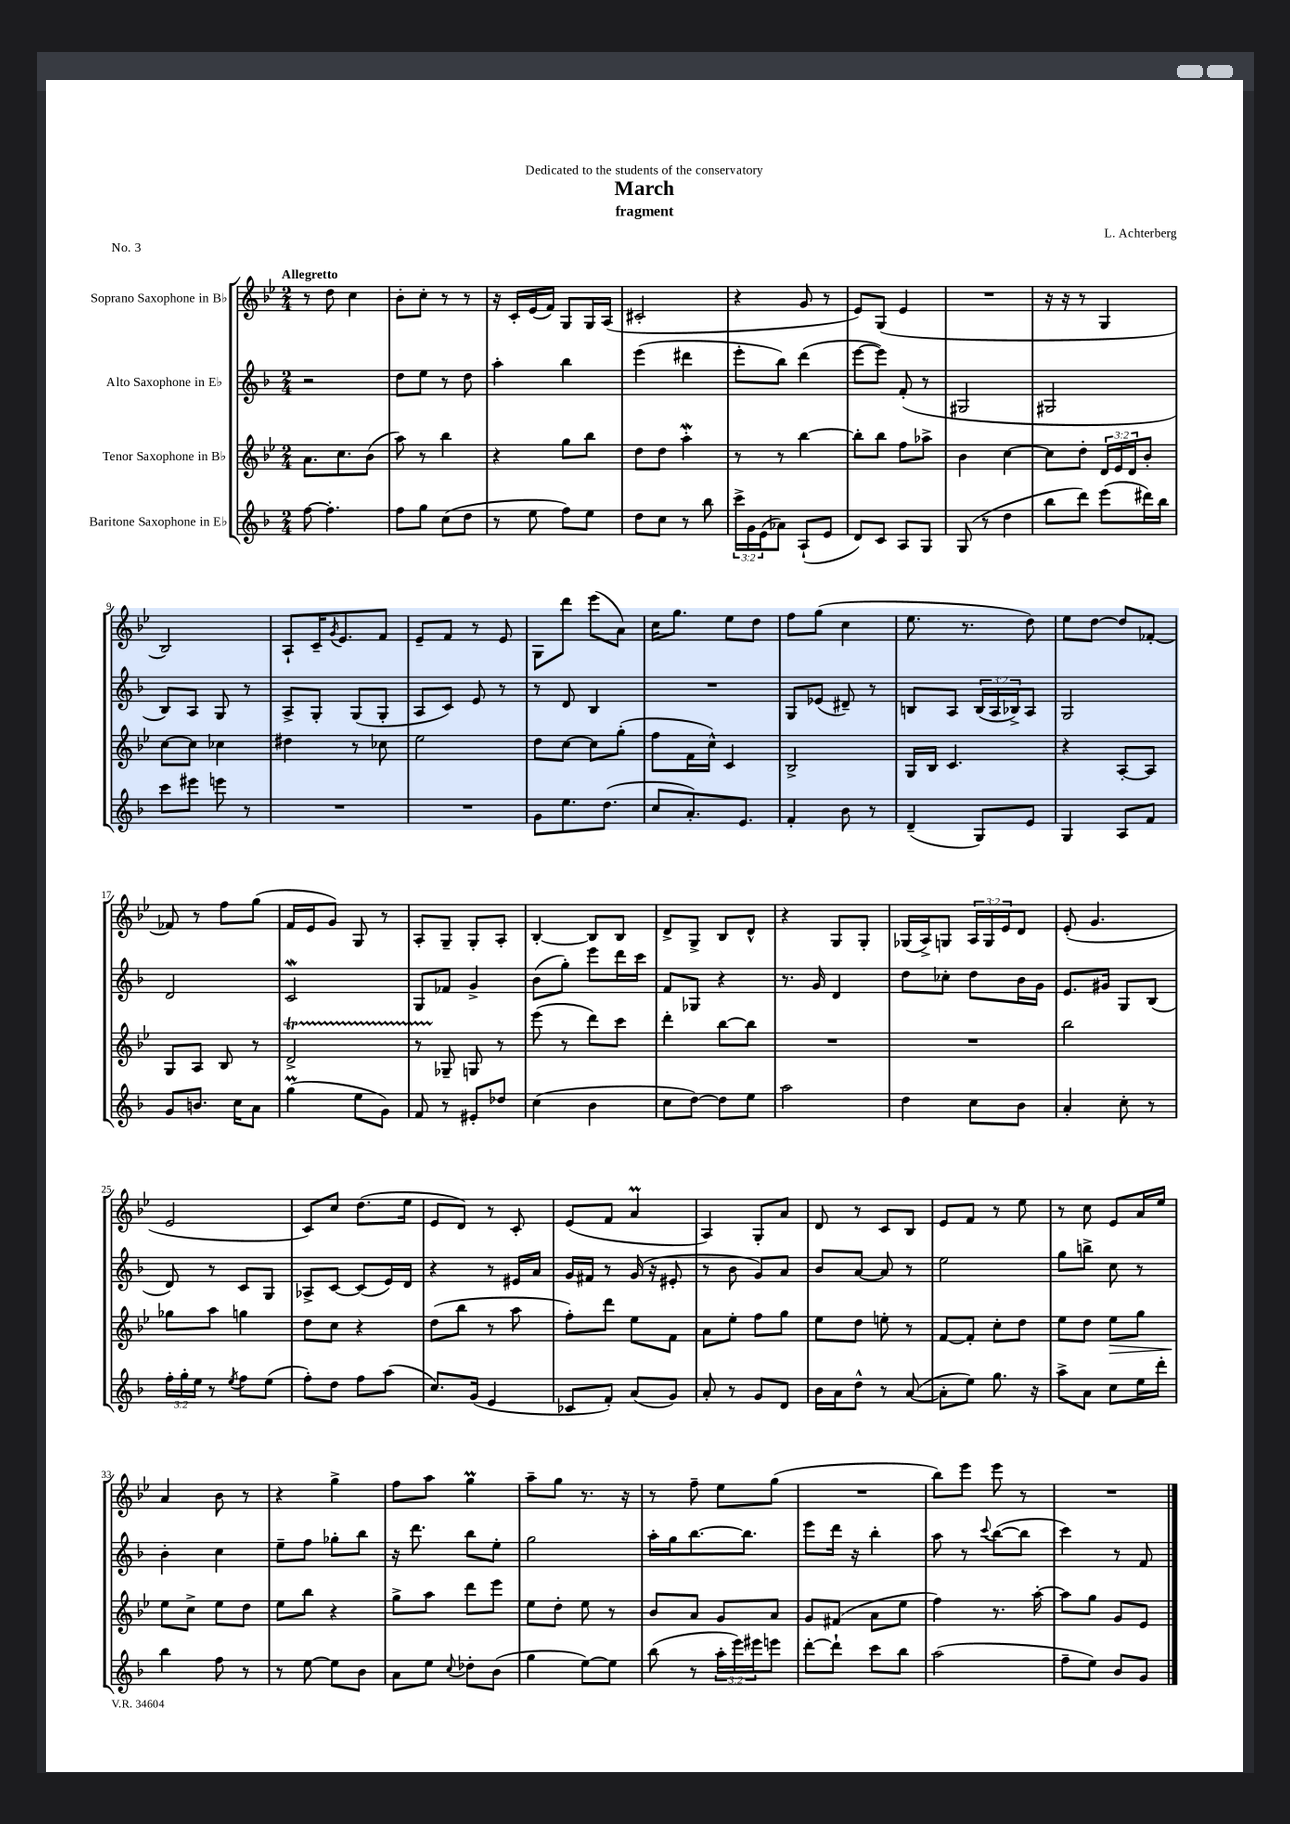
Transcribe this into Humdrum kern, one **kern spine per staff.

**kern	**kern	**kern	**kern
*staff4	*staff3	*staff2	*staff1
*clefG2	*clefG2	*clefG2	*clefG2
*k[b-]	*k[b-e-]	*k[b-]	*k[b-e-]
*M2/4	*M2/4	*M2/4	*M2/4
[8ff\	8.a\L	2r	8r
4.ff'\]	.	.	8dd\
.	8.cc\	.	.
.	.	.	4cc\
.	(8b-\J	.	.
=	=	=	=
8ff\L	8aa\)	8dd\L	8b-'\L
8gg\J	8r	8ee\J	8cc'\J
(8cc\L	4bb-\	8r	8r
8dd\J	.	8dd\	8r
=	=	=	=
8r	4r	4aa'\	16r
.	.	.	16c'/LL
8ee\	.	.	(16e-/
.	.	.	16f/JJ)
8ff\L)	8gg\L	4bb-\	8G/L
8ee\J	8bb-\J	.	16G/L
.	.	.	(16A/JJ
=	=	=	=
8dd\L	8dd\L	(4eee\	2c#'/
8cc\J	8dd\J	.	.
8r	4aa'\	4ddd#\	.
8bb-\	.	.	.
=	=	=	=
24ccc^\LL	8r	8eee'\L	4r
24g\	.	.	.
(24e\J	.	.	.
8a-\J)	8r	8bb-\J)	.
(8A`/L	[4bb-\	(4ddd\	8g/
8e/J	.	.	8r
=	=	=	=
8d/L)	8bb-'\]L	[8eee\L	8e-/L)
8c/J	8bb-\J	8eee\]J)	(8G/J
8A/L	8ff\L	(8f'/	4e-/
8G/J	8aa-^\J	8r	.
=	=	=	=
(8G/	4b-\	2G#/	2r
8r	.	.	.
4dd\	[4cc\	.	.
=	=	=	=
8bb-\L	8cc\]L	2G#/	16r
.	.	.	16r
8ddd\J)	8dd'\J	.	8r
(8eee\L	24d/LL	.	4G/
.	24e-/	.	.
.	24d/J	.	.
16ddd#\L)	8b-'/J	.	.
16bb-\JJ	.	.	.
=	=	=	=
8ccc\L	[8cc\L	8B-/L)	2B-/)
8eee#\J	8cc\]J	8A/J	.
8eee\	4cc-\	8G/	.
8r	.	8r	.
=	=	=	=
2r	4dd#\	8A^/L	8A`/L
.	.	8G'/J	16c~/K
.	.	.	8qg/
.	.	.	8.e-/
.	8r	(8G/L	.
.	8cc-\	8G'/J	8f/J
=	=	=	=
2r	2ee-\	8A/L	8e-~/L
.	.	8c/J)	8f/J
.	.	8e/	8r
.	.	8r	8e-/
=	=	=	=
8g\L	8dd\L	8r	8G\L
8.ee\	[8cc\J	8d/	8ddd\J
.	8cc\]L	4B-/	(8eee-\L
(8.dd\J	.	.	.
.	(8gg'\J	.	8a\J)
=	=	=	=
8cc/L	8ff\L	2r	16cc\LK
.	.	.	8.gg\J
8.a'/)	16f\L	.	.
.	16cc^^\JJ)	.	.
.	4c/	.	8ee-\L
8.e/J	.	.	.
.	.	.	8dd\J
=	=	=	=
4f'/	2B-^/	8G/L	8ff\L
.	.	(8e-/J	(8gg\J
8b-\	.	8d#~/)	4cc\
8r	.	8r	.
=	=	=	=
(4d~/	16G/LL	8B/L	8.ee-\
.	16B-/JJ	.	.
.	4.c/	8A/J	.
.	.	.	8.r
8G/L)	.	(24B/LL	.
.	.	24A/	.
.	.	24B-^/J)	.
8e/J	.	8A/J	8dd\)
=	=	=	=
4G/	4r	2G/	8ee-\L
.	.	.	[8dd\J
8A/L	[8A'/L	.	8dd/]L
8f/J	8A/]J	.	[8f-'/J
=	=	=	=
8g/L	8G/L	2d/	8f-/]
8.b/J	8A/J	.	8r
.	8B-/	.	8ff\L
16cc\LK	.	.	.
8a\J	8r	.	(8gg\J
=	=	=	=
(4gg\	2d^/	2c/	16f/LL
.	.	.	16e-/J
.	.	.	8g/J)
8ee\L	.	.	8G/
8g\J)	.	.	8r
=	=	=	=
8f/	8r	8G/L	8A'/L
8r	8G-~/	8f-/J	8G~/J
8e#'/L	8G/	4g^/	8G'/L
8dd-/J	8r	.	8A'/J
=	=	=	=
(4cc\	(8eee-\	(8b-\L	[4B-'/
.	8r	8gg'\J)	.
4b-\	8ddd\L)	8eee\L	8B-/]L
.	8ccc\J	16ddd\L	8B-/J
.	.	16ccc\JJ	.
=	=	=	=
8cc\L	4ddd'\	8f/L	8d^/L
[8dd\J)	.	8G-/J	8G^/J
8dd\]L	[8bb-\L	4r	8B-/L
8ee\J	8bb-\]J	.	8d^^/J
=	=	=	=
2aa\	2r	8.r	4r
.	.	16g/	.
.	.	4d/	8G/L
.	.	.	8G'/J
=	=	=	=
4dd\	2r	8dd\L	(16G-/LL
.	.	.	16A^/J)
.	.	8cc-'\J	8G/J
8cc\L	.	8dd\L	24A/LL
.	.	.	24G/
.	.	.	24e-/J
8b-\J	.	16b-\L	8d/J
.	.	16g\JJ	.
=	=	=	=
4a'/	2bb-\	8.e/L	(8e-'/
.	.	.	4.g/
.	.	16g#/Jk	.
8cc'\	.	8G/L	.
8r	.	(8B-/J	.
=	=	=	=
24ff'\LL	8gg-\L	8d/)	2e-/
24gg'\	.	.	.
24ee\JJ	.	.	.
8r	8aa\J	8r	.
8qee/	.	.	.
8ff\L	4gg\	8c/L	.
(8ee\J	.	8G/J	.
=	=	=	=
8ff'\L)	8dd\L	8A-^/L	8c/L)
8dd\J	8cc\J	[8c/J	8cc/J
8ff\L	4r	(8c/]L	(8.dd\L
(8aa\J	.	16e/L)	.
.	.	16d/JJ	16ee-\Jk
=	=	=	=
8.cc/L)	(8dd\L	4r	8e-/L
.	8bb-\J	.	8d/J)
(16g/Jk	.	.	.
4e/	8r	8r	8r
.	8aa\	16e#/LL	8c'/
.	.	16a/JJ	.
=	=	=	=
8c-/L	8ff'\L)	16g/LL	(8e-/L
.	.	16f#/JJ	.
8f'/J)	8ddd\J	8r	8f/J
(8a/L	8ee-\L	(16g/	4a/
.	.	16r	.
8g/J)	8f\J	8e#'/	.
=	=	=	=
8a'/	8a\L	8r	4A/)
8r	8ee-'\J	8b-\	.
8g/L	8ff\L	8g/L)	8G'/L
8d/J	8gg\J	8a/J	8a/J
=	=	=	=
16b-\LL	8ee-\L	8b-/L	8d/
16a\J	.	.	.
8dd^^\J	8dd\J	[8a/J	8r
8r	8ee'\	8a/]	8c/L
([8a/	8r	8r	8B-/J
=	=	=	=
8a'\]L	[8f/L	2ee\	8e-/L
8ee\J)	8f'/]J	.	8f/J
8.gg\	8cc'\L	.	8r
.	8dd\J	.	8ee-\
16r	.	.	.
=	=	=	=
8aa^\L	8ee-\L	8gg\L	8r
8a\J	8dd\J	8bb^\J	8cc\
8cc\L	8ee-\L	8cc\	8e-/L
16ee\L	8gg\J	8r	16a/L
16ddd'\JJ	.	.	16ee-/JJ
=	=	=	=
4bb-\	8ee-\L	4b-'\	4a/
.	8cc^\J	.	.
8ff\	8ee-\L	4cc\	8b-\
8r	8dd\J	.	8r
=	=	=	=
8r	8ee-\L	8ee~\L	4r
[8ee\	8bb-\J	8ff\J	.
8ee\]L	4r	8gg-'\L	4gg^\
8b-\J	.	8bb-\J	.
=	=	=	=
8a\L	8gg^\L	16r	8ff\L
.	.	8.ddd\	.
8ee\J	8aa\J	.	8aa\J
8qqcc/	.	.	.
8dd-'\L	8ddd\L	8bb-\L	4gg\
(8b-\J	8eee-\J	8ee'\J	.
=	=	=	=
4gg\	8ee-\L	2gg\	8aa~\L
.	8dd'\J	.	8gg\J
[8ee\L)	8ee-\	.	8.r
8ee\]J	8r	.	.
.	.	.	16r
=	=	=	=
(8bb-\	8b-/L	16aa'\LL	8r
.	.	16gg\J	.
8r	8a/J	[8.bb-\	8ff~\
24aa'\LL	8g/L	.	8ee-\L
24eee\)	.	.	.
.	.	8.bb-\]J	.
24eee#\J	.	.	.
8eee\J	8a/J	.	(8gg\J
=	=	=	=
[8ddd'\L	8g/L	8eee\L	2r
8ddd`\]J	(8f#/J	16ddd\Jk	.
.	.	16r	.
8ccc\L	8a\L	4bb-'\	.
8bb-\J	8ee-\J	.	.
=	=	=	=
(2aa\	4ff\)	8aa\	8bb-\L)
.	.	8r	8eee-\J
.	.	8qqccc/	.
.	8.r	([8bb-\L	8eee-\
.	.	8bb-\]J	8r
.	[16aa'\	.	.
=	=	=	=
8ff~\L	8aa\]L	4ccc\)	2r
8ee\J)	8gg\J	.	.
8b-/L	8g/L	8r	.
8g/J	8e-/J	8f/	.
==	==	==	==
*-	*-	*-	*-
